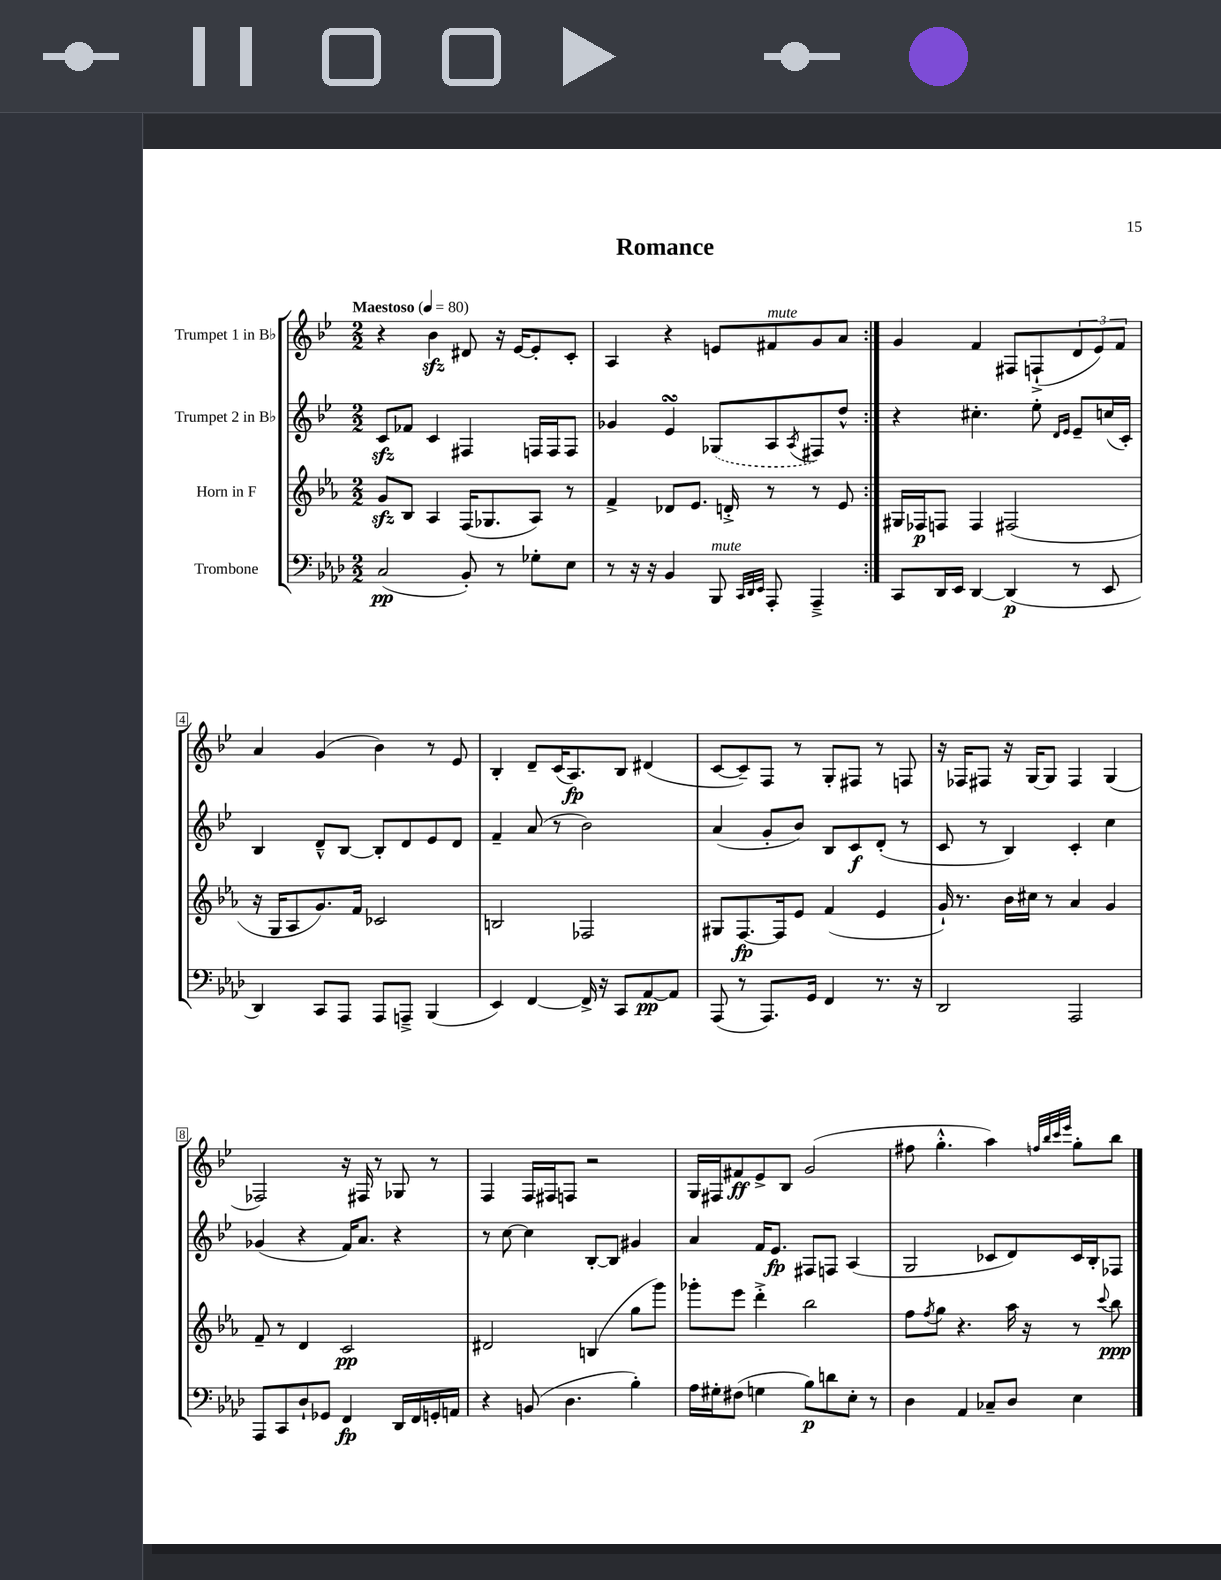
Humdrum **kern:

**kern	**kern	**kern	**kern
*staff4	*staff3	*staff2	*staff1
*clefF4	*clefG2	*clefG2	*clefG2
*k[b-e-a-d-]	*k[b-e-a-]	*k[b-e-]	*k[b-e-]
*M2/2	*M2/2	*M2/2	*M2/2
*MM80	*MM80	*MM80	*MM80
(2C	8g	8c	4r
.	8B-	8f-	.
.	4A-	4c	4b-
8BB-')	(16F	4F#	8d#
.	8.G-	.	.
8r	.	.	16r
.	.	.	[16e-
8G-'	8A-)	16F	8e-']
.	.	16F	.
8E-	8r	8F	8c'
=	=	=	=
8r	4f^	4g-	4A
16r	.	.	.
16r	.	.	.
4BB-	8d-	4e-	4r
.	8.e-	.	.
8BBB-	.	(8G-	8e
.	16d'^	.	.
32qqCC	.	.	.
32qqDD-	.	.	.
32qqEE-	.	.	.
8AAA-'	8r	8A	8f#
.	.	8qA	.
4AAA-~^	8r	8F#)	8g
.	8e-	8dd^^	8a
=:|!	=:|!	=:|!	=:|!
8CC	16G#	4r	4g
.	16F-	.	.
16DD-	8F	.	.
16EE-	.	.	.
[4DD-	4F	4.cc#'	4f
(4DD-]	(2F#	.	8F#
.	.	8ee-'	(8F`^
.	.	16qqd	.
.	.	16qqe-	.
8r	.	8e-~	12d
.	.	.	12e-)
8EE-	.	(16cc	.
.	.	.	12f
.	.	16c')	.
=	=	=	=
4DD-)	16r	4B-	4a
.	16G	.	.
.	8A-	.	.
8CC	8.g)	8d~^^	(4g
8AAA-	.	[8B-	.
.	16f	.	.
8AAA-	2c-	8B-']	4b-)
8AAA~^	.	8d	.
(4BBB-	.	8e-	8r
.	.	8d	8e-
=	=	=	=
4EE-)	2B	4f~	4B-'
[4FF	.	(8a	8d~
.	.	8r	(16c
.	.	.	8.A)
16FF^]	2F-	2b-)	.
16r	.	.	.
8CC	.	.	8B-
[8AA-	.	.	(4d#
8AA-]	.	.	.
=	=	=	=
(8AAA-	8G#	(4a	[8c
8r	[8.F	.	8c~])
8.AAA-)	.	8g'	8F
.	16F]	.	.
.	8e-	8b-)	8r
16GG	.	.	.
4FF	(4f	8B-	8G'
.	.	8c	8F#
8.r	4e-	(8d'	8r
.	.	8r	8F
16r	.	.	.
=	=	=	=
2DD-	16g`)	8c	16r
.	8.r	.	16F-
.	.	8r	8F#
.	16b-	4B-)	16r
.	16cc#	.	[16G
.	8r	.	8G]
2AAA-	4a-	4c'	4F#
.	4g	4cc	(4G
=	=	=	=
8AAA-	8f~	(4g-	2F-)
8CC	8r	.	.
8D-`	4d	4r	.
8GG-	.	.	.
4FF	2c	16f)	16r
.	.	8.a	16F#
.	.	.	8r
16DD-	.	4r	8G-
16FF	.	.	.
16GG'	.	.	8r
16AA	.	.	.
=	=	=	=
4r	2d#	8r	4F
.	.	[8cc	.
(8BB	.	4cc]	16F
.	.	.	16F#
4.D-	.	.	8F
.	(4B	[8B-'	2r
.	.	8B-]	.
4B-')	8gg	4g#	.
.	8ggg)	.	.
=	=	=	=
16A-	8ggg-'	4a	16G
16G#'	.	.	16F#
(8F#	8eee-	.	8f#
4G	4ddd'^	16f	8e-^
.	.	8.e-	.
.	.	.	8B-
8B-)	2bb-	8F#	(2g
8d	.	8F	.
8E-'	.	(4A	.
8r	.	.	.
=	=	=	=
4D-	8ff	2G	8ff#
.	8qff	.	.
.	8gg	.	4.gg'^^
4AA-	4.r	.	.
8C-~	.	8c-	4aa)
8D-	16aa-	8d)	.
.	16r	.	.
.	.	.	32qqff
.	.	.	32qqbb-
.	.	.	32qqccc
.	.	.	32qqeee-
4E-	8r	16c-	8gg'
.	.	16B-'	.
.	8qqccc	.	.
.	8bb-	8F-	8bb-
==	==	==	==
*-	*-	*-	*-
